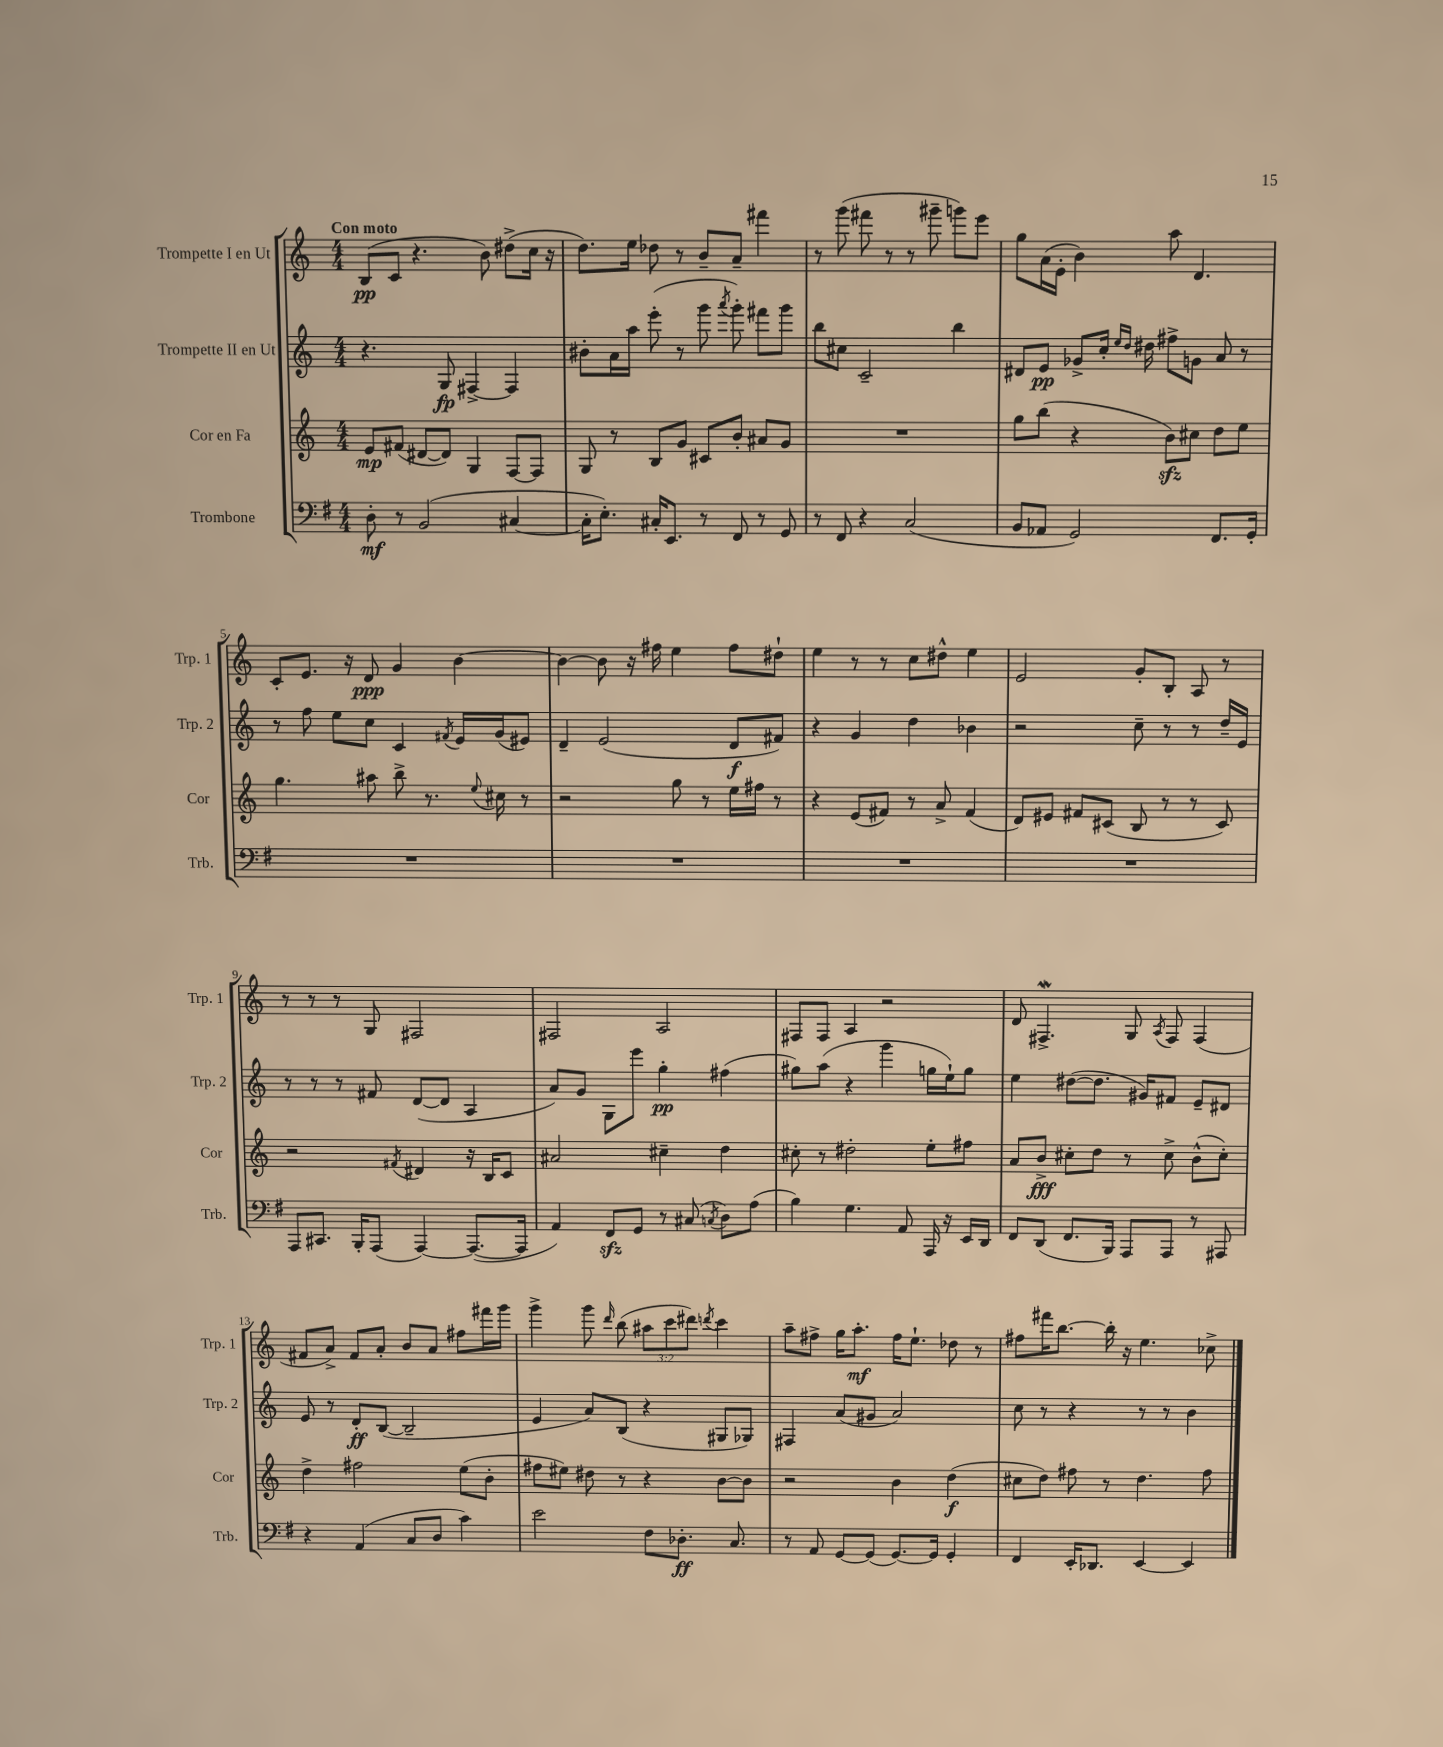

**kern	**dynam	**kern	**dynam	**kern	**dynam	**kern	**dynam
*part4	*part4	*part3	*part3	*part2	*part2	*part1	*part1
*staff4	*staff4	*staff3	*staff3	*staff2	*staff2	*staff1	*staff1
*I"Trombone	*	*I"Cor en Fa	*	*I"Trompette II en Ut	*	*I"Trompette I en Ut	*
*I'Trb.	*	*I'Cor	*	*I'Trp. 2	*	*I'Trp. 1	*
*clefF4	*	*clefG2	*	*clefG2	*	*clefG2	*
*k[f#]	*	*k[]	*	*k[]	*	*k[]	*
*M4/4	*	*M4/4	*	*M4/4	*	*M4/4	*
=1	=1	=1	=1	=1	=1	=1	=1
!	!	!	!	!	!	!LO:TX:a:B:t=Con moto	!
8D'\	mf	8e/L	mp	4.r	.	(8B/L	pp
8r	.	(8f#X/J	.	.	.	8c/J	.
(2BB/	.	[8d#X/L	.	.	.	4.r	.
.	.	8d#/J])	.	8G/	fp	.	.
.	.	4G/	.	[4F#X^/	.	.	.
.	.	.	.	.	.	8b\)	.
[4C#X/	.	[8F/L	.	4F#/]	.	(8dd#X^\L	.
.	.	8F/J]	.	.	.	16cc\Jk	.
.	.	.	.	.	.	16r	.
=2	=2	=2	=2	=2	=2	=2	=2
16C#'\KL]	.	8G/	.	8b#X'\L	.	8.dd\L)	.
8.E'\J)	.	.	.	.	.	.	.
.	.	8r	.	16a\L	.	.	.
.	.	.	.	16aa\JJ	.	16ee\Jk	.
16C#X'/KL	.	8B/L	.	(8eee'\	.	8dd-X\	.
8.EE/J	.	.	.	.	.	.	.
.	.	8g/J	.	8r	.	8r	.
8r	.	8c#X/L	.	8ggg\	.	8b~/L	.
.	.	.	.	8qaaa/	.	.	.
8FF#/	.	8b'/J	.	8ggg'\)	.	8a~/J	.
8r	.	8a#X/L	.	8fff#X\L	.	4fff#X\	.
8GG/	.	8g/J	.	8ggg\J	.	.	.
=3	=3	=3	=3	=3	=3	=3	=3
8r	.	1r	.	8bb\L	.	8r	.
8FF#/	.	.	.	8cc#X\J	.	(8ggg\	.
4r	.	.	.	2c~/	.	8fff#X\	.
.	.	.	.	.	.	8r	.
(2C/	.	.	.	.	.	8r	.
.	.	.	.	.	.	8ggg#X~\	.
.	.	.	.	4bb\	.	8gggn\L)	.
.	.	.	.	.	.	8eee\J	.
=4	=4	=4	=4	=4	=4	=4	=4
8BB/L	.	8gg\L	.	8d#X/L	.	8gg\L	.
8AA-X/J	.	(8bb\J	.	8e/J	pp	(16a\L	.
.	.	.	.	.	.	16e'\JJ	.
2GG/)	.	4r	.	8g-X^/L	.	4b\)	.
.	.	.	.	16cc'/Jk	.	.	.
.	.	.	.	16qqee/LL	.	.	.
.	.	.	.	16qqdd/JJ	.	.	.
.	.	.	.	16dd#X\	.	.	.
.	.	8bzz\L)	.	8ff#X^\L	.	8aa\	.
.	.	8cc#X\J	.	8gn\J	.	4.d/	.
8.FF#/L	.	8dd\L	.	8a/	.	.	.
.	.	8ee\J	.	8r	.	.	.
16GG'/Jk	.	.	.	.	.	.	.
!!LO:LB:g=z
=5	=5	=5	=5	=5	=5	=5	=5
1r	.	4.gg\	.	8r	.	8c'/L	.
.	.	.	.	8ff\	.	8.e/J	.
.	.	.	.	8ee\L	.	.	.
.	.	.	.	.	.	16r	.
.	.	8aa#X\	.	8cc\J	.	8d/	ppp
.	.	8bb^\	.	4c/	.	4g/	.
.	.	8.r	.	.	.	.	.
.	.	.	.	8qf#X/	.	.	.
.	.	.	.	16e/LL	.	[4b\	.
.	.	8qqee/	.	.	.	.	.
.	.	16cc#X\	.	(16g/J	.	.	.
.	.	8r	.	8e#X/J)	.	.	.
=6	=6	=6	=6	=6	=6	=6	=6
1r	.	2r	.	4d~/	.	4b\_	.
.	.	.	.	(2e/	.	8b\]	.
.	.	.	.	.	.	16r	.
.	.	.	.	.	.	16ff#X\	.
.	.	8gg\	.	.	.	4ee\	.
.	.	8r	.	.	.	.	.
.	.	16ee\LL	.	8d/L	f	8ff#\L	.
.	.	16ff#X\JJ	.	.	.	.	.
.	.	8r	.	8f#X/J)	.	8dd#X`\J	.
=7	=7	=7	=7	=7	=7	=7	=7
1r	.	4r	.	4r	.	4ee\	.
.	.	(8e/L	.	4g/	.	8r	.
.	.	8f#X/J)	.	.	.	8r	.
.	.	8r	.	4dd\	.	8cc\L	.
.	.	8a^/	.	.	.	8dd#X^^\J	.
.	.	(4f#/	.	4b-X\	.	4ee\	.
=8	=8	=8	=8	=8	=8	=8	=8
1r	.	8d/L)	.	2r	.	2e/	.
.	.	8e#X/J	.	.	.	.	.
.	.	8f#X/L	.	.	.	.	.
.	.	(8c#X/J	.	.	.	.	.
.	.	8B/	.	8cc~\	.	8g'/L	.
.	.	8r	.	8r	.	8B'/J	.
.	.	8r	.	8r	.	8A/	.
.	.	8c#/)	.	16dd~/LL	.	8r	.
.	.	.	.	16e/JJ	.	.	.
!!LO:LB:g=z
=9	=9	=9	=9	=9	=9	=9	=9
8AAA/L	.	2r	.	8r	.	8r	.
8.CC#X/J	.	.	.	8r	.	8r	.
.	.	.	.	8r	.	8r	.
16BBB'/KL	.	.	.	.	.	.	.
(8AAA/J	.	.	.	8f#X/	.	8G/	.
.	.	8qf#X/	.	.	.	.	.
[4AAA/)	.	4d#X/	.	([8d/L	.	2F#X/	.
.	.	.	.	8d/J]	.	.	.
(8.AAA/L_	.	16r	.	4A/	.	.	.
.	.	16B/KL	.	.	.	.	.
.	.	8c/J	.	.	.	.	.
16AAA/Jk]	.	.	.	.	.	.	.
=10	=10	=10	=10	=10	=10	=10	=10
4AA/)	.	2a#X/	.	8a/L)	.	2F#X/	.
.	.	.	.	8g/J	.	.	.
8FF#zz/L	.	.	.	8G\L	.	.	.
8GG/J	.	.	.	8eee\J	.	.	.
8r	.	4cc#X~\	.	4gg'\	pp	2A/	.
(8C#X/	.	.	.	.	.	.	.
8qCn/	.	.	.	.	.	.	.
8D\L)	.	4dd\	.	(4ff#X\	.	.	.
(8A\J	.	.	.	.	.	.	.
=11	=11	=11	=11	=11	=11	=11	=11
4B\)	.	8cc#X'\	.	8gg#X\L)	.	8F#X/L	.
.	.	8r	.	(8aa\J	.	8F#/J	.
4.G\	.	2dd#X'\	.	4r	.	4A/	.
.	.	.	.	4ggg\	.	2r	.
8AA/	.	.	.	.	.	.	.
16AAA/	.	8ee'\L	.	16ggn\LL	.	.	.
16r	.	.	.	16ee`\J)	.	.	.
16EE/LL	.	8ff#X\J	.	8gg\J	.	.	.
16DD/JJ	.	.	.	.	.	.	.
=12	=12	=12	=12	=12	=12	=12	=12
8FF#/L	.	8a/L	.	4ee\	.	8d/	.
(8DD/J	.	8b^/J	fff	.	.	4.F#XW^/	.
8.FF#/L	.	8cc#X'\L	.	([8dd#X\L	.	.	.
.	.	8dd\J	.	8.dd#\J]	.	.	.
16BBB/Jk)	.	.	.	.	.	.	.
8AAA/L	.	8r	.	.	.	8G/	.
.	.	.	.	16g#X/KL)	.	.	.
.	.	.	.	.	.	8qA/	.
8AAA/J	.	8cc#^\	.	8f#X/J	.	8F#/	.
8r	.	(8b^^\L	.	8e~/L	.	(4F#/	.
8AAA#X/	.	8cc#'\J)	.	8d#X/J	.	.	.
!!LO:LB:g=z
=13	=13	=13	=13	=13	=13	=13	=13
4r	.	4dd^\	.	8e/	.	8f#X/L	.
.	.	.	.	8r	.	8a^/J)	.
(4AA/	.	2ff#X\	.	8d'/L	ff	8f#/L	.
.	.	.	.	([8B/J	.	8a'/J	.
8C/L	.	.	.	2B~/]	.	8b/L	.
8D/J	.	.	.	.	.	8a/J	.
4c\)	.	(8ee\L	.	.	.	8ff#X\L	.
.	.	8b'\J	.	.	.	16fff#X\L	.
.	.	.	.	.	.	16ggg\JJ	.
=14	=14	=14	=14	=14	=14	=14	=14
2e\	.	8ff#X\L	.	4e/	.	4ggg^\	.
.	.	8ee#X\J)	.	.	.	.	.
.	.	8dd#X\	.	8a/L)	.	8ggg\	.
.	.	.	.	.	.	16qqddd/	.
.	.	8r	.	(8B/J	.	(8bb\	.
8F#\L	.	4r	.	4r	.	12aa#X\L	.
.	.	.	.	.	.	12ccc\	.
8.D-X'\J	ff	.	.	.	.	.	.
.	.	.	.	.	.	12ddd#X\J)	.
.	.	.	.	.	.	8qdddn/	.
.	.	[8b\L	.	8G#X/L	.	4ccc\	.
8.C/	.	.	.	.	.	.	.
.	.	8b\J]	.	8G-X/J)	.	.	.
=15	=15	=15	=15	=15	=15	=15	=15
8r	.	2r	.	4F#X/	.	8aa~\L	.
8AA/	.	.	.	.	.	8ff#X^\J	.
[8GG/L	.	.	.	(8a/L	.	16gg\KL	.
.	.	.	.	.	.	8.aa'\J	mf
(8GG/J]	.	.	.	8g#X/J	.	.	.
[8.GG/L)	.	4b\	.	2a/)	.	16ff#\KL	.
.	.	.	.	.	.	8.ee`\J	.
16GG/Jk]	.	.	.	.	.	.	.
4GG'/	.	(4dd\	f	.	.	8dd-X\	.
.	.	.	.	.	.	8r	.
=16	=16	=16	=16	=16	=16	=16	=16
4FF#/	.	8cc#X\L	.	8cc\	.	8ff#X\L	.
.	.	8dd\J)	.	8r	.	16fff#X\K	.
.	.	.	.	.	.	[8.bb\J	.
16EE'/KL	.	8ff#X\	.	4r	.	.	.
8.DD-X/J	.	.	.	.	.	.	.
.	.	8r	.	.	.	16bb'\]	.
.	.	.	.	.	.	16r	.
[4EE/	.	4.dd\	.	8r	.	4.ee\	.
.	.	.	.	8r	.	.	.
4EE/]	.	.	.	4b\	.	.	.
.	.	8ff#\	.	.	.	8cc-X^\	.
==	==	==	==	==	==	==	==
*-	*-	*-	*-	*-	*-	*-	*-
